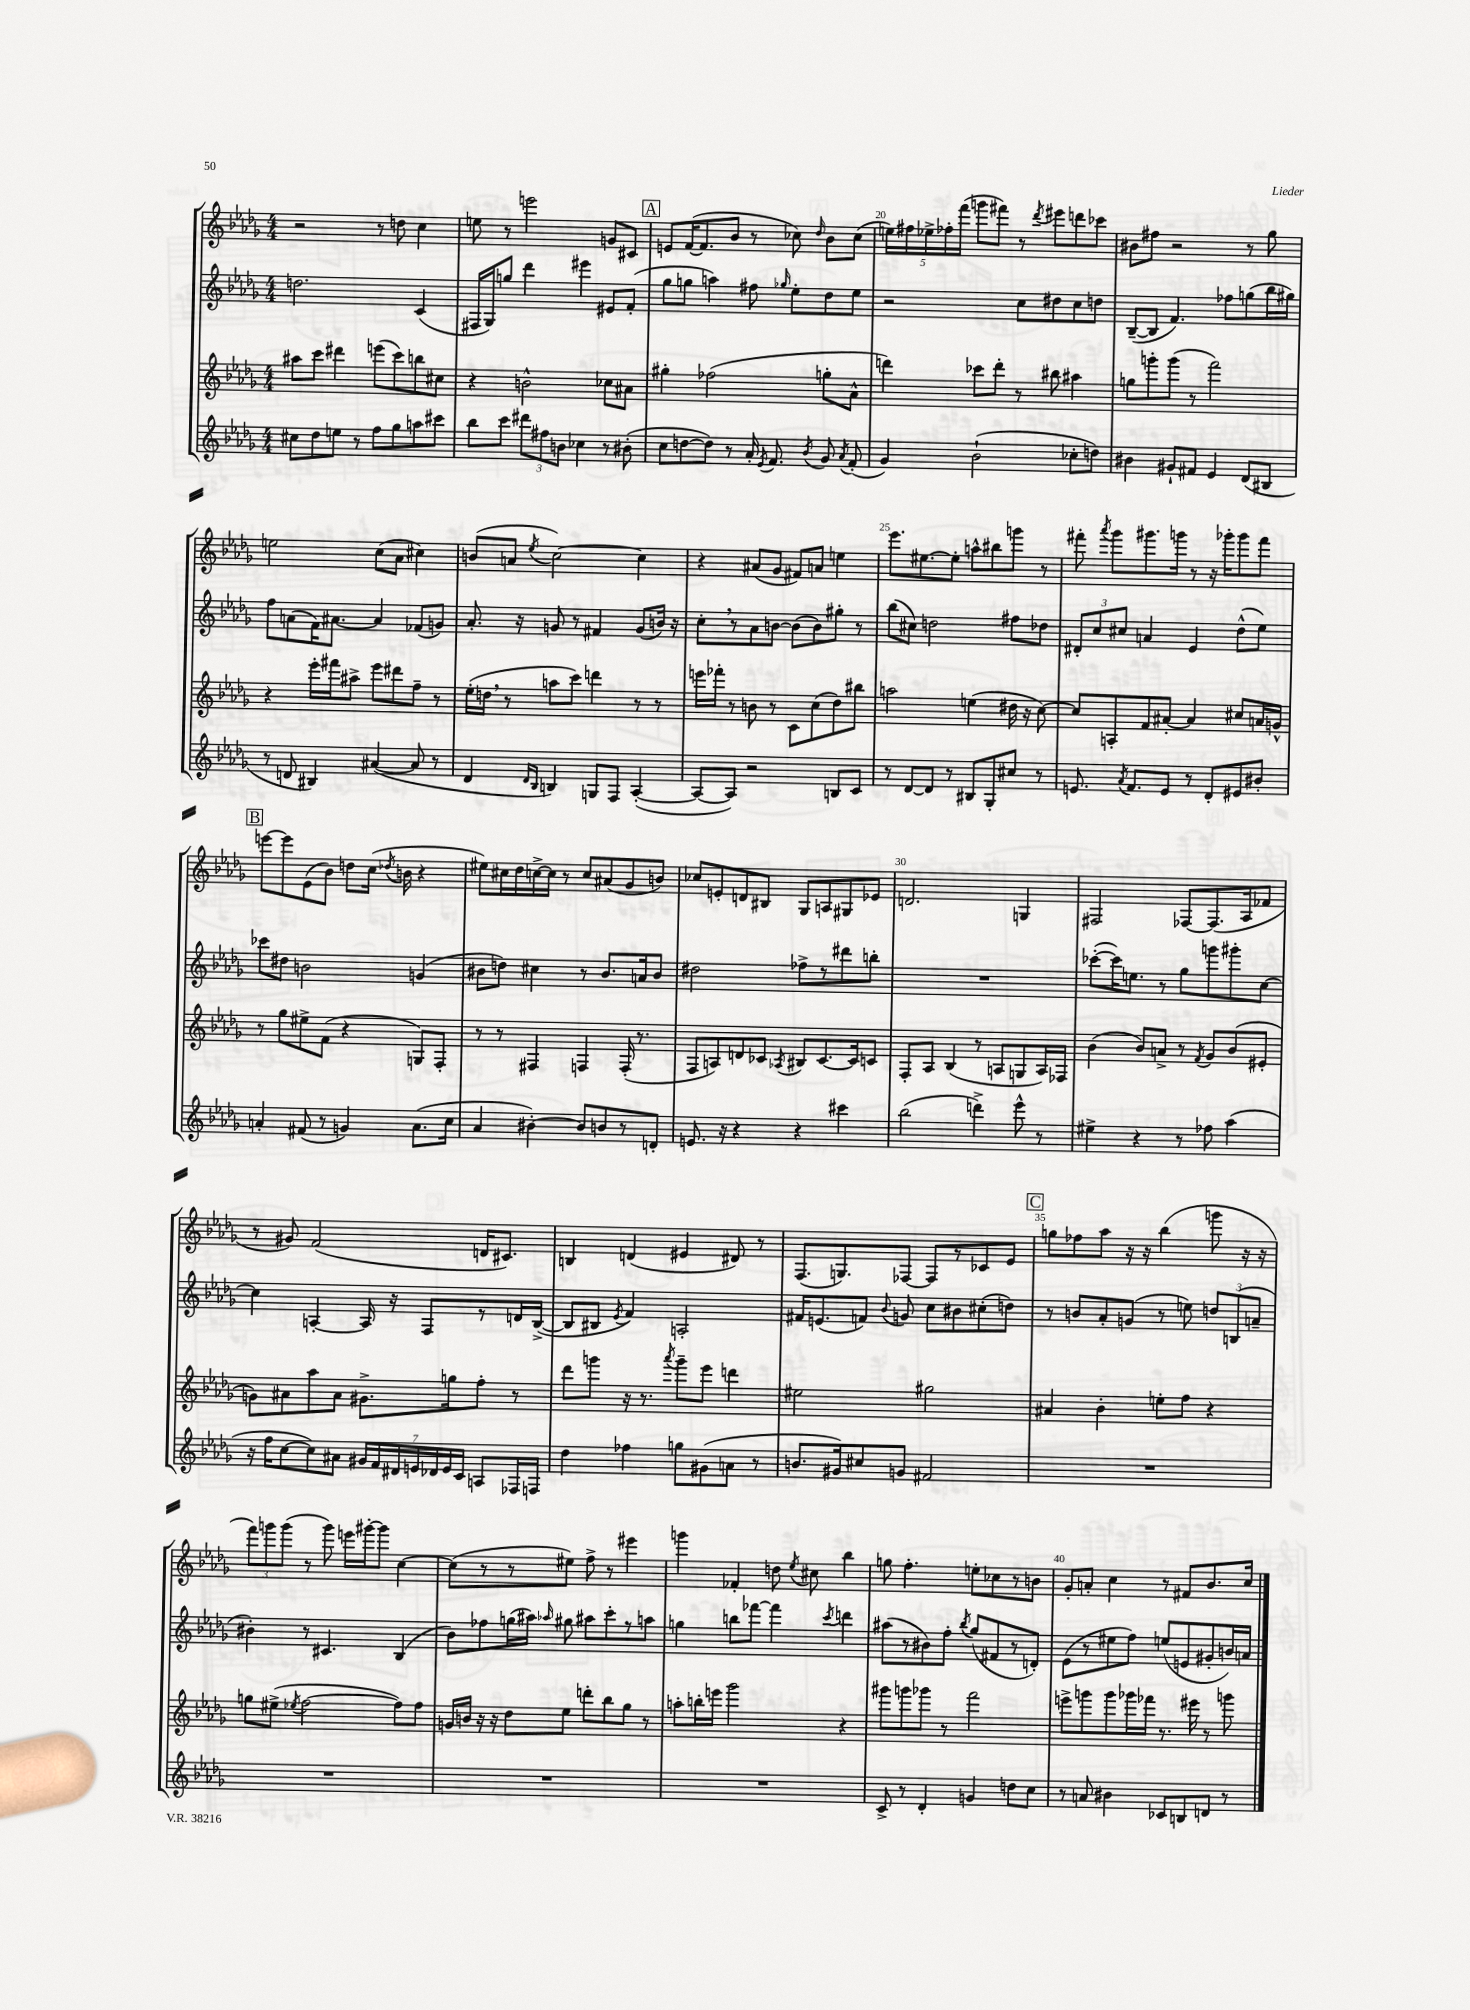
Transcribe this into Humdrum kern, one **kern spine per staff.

**kern	**kern	**kern	**kern
*part4	*part3	*part2	*part1
*staff4	*staff3	*staff2	*staff1
*clefG2	*clefG2	*clefG2	*clefG2
*k[b-e-a-d-g-]	*k[b-e-a-d-g-]	*k[b-e-a-d-g-]	*k[b-e-a-d-g-]
*M4/4	*M4/4	*M4/4	*M4/4
=17	=17	=17	=17
8cc#X\L	8aa#X\L	2.ddn\	2r
8dd-\	8ccc\J	.	.
8een\J	4ddd#X\	.	.
8r	.	.	.
8ff\L	(8eeen\L	.	8r
8gg-\	8ccc\)	.	8ddn\
8aan\	8bbn\	(4c/	4cc\
8ccc#X\J	8cc#X\J	.	.
=18	=18	=18	=18
8bb-\L	4r	16F#X/LL	8een\
.	.	16G-/J)	.
8ccc\J	.	8ggn/J	8r
12ddd#X\L	2bn^^\	4ddd-\	2eeen\
12ff#X\	.	.	.
12bn\J	.	.	.
4cc-X\	.	4eee#X\	.
8r	8cc-X\L	8e#X/L	8gn/L
(8b#X'\	8a#X\J	(8f'/J	8c#X/J
!!LO:REH:place=s1:t=A
=19	=19	=19	=19
8cc\L	4gg#X'\	8gg-\L	8en/L
[8ddn\	.	8ggn\J	([16f/K
.	.	.	8.f/]
8dd\J])	(2ff-X\	4aan\)	.
8r	.	.	8b-/J
16a-'/	.	8ff#X\	8r
8qe-/	.	.	.
8.f/	.	.	.
.	.	16qqgg-X/	.
.	.	8ee-'\L	8cc-X\)
8qb-/	.	.	16qqdd-/
8g-/	8ggn'\L	8dd-\	8b-\L
8qa-/	.	.	.
(8f'/	8a-^^\J	8ee-\J	(8cc-\J
=20	=20	=20	=20
4g-/)	4dddn\)	2r	20een\LL)
.	.	.	20ff#X\
.	.	.	20ee-X^\
.	.	.	20ff-X'\
.	.	.	(20fff\JJ
(2b-`\	8ccc-X\L	.	8gggn\L
.	8ddd'\J	.	8fff#X\J)
.	8r	8cc\L	8r
.	.	.	8qddd-/
.	8bb#X\	8dd#X\	8eee#X\L
8cc-X'\L	4aa#X\	8cc\	8dddn\
8ddn\J)	.	8ddn\J	8ccc-X\J
=21	=21	=21	=21
4b#X\	8ggn\L	([8B-~/L	8b#X\L
.	8gggn'\	8B-/J]	8ff#X\J
8g#X`/L	(8ggg\J	4.f/)	2r
8f#X/J	8r	.	.
4e-/	2fff\)	.	.
.	.	8ff-X\L	.
(8d-/L	.	(8ggn\	8r
8B#X/J	.	16bb-\L	8gg-\
.	.	16gg#X\JJ)	.
!!LO:LB:g=z
=22	=22	=22	=22
8r	4r	8ff\L	2een\
8dn/	.	(8an\	.
4B#X/)	16eee-'\LL	16f\K)	.
.	16fff#X\J	[8.a#X\J	.
.	8aa#X^\J	.	.
([4a#X/	8eee-\L	4a#/]	(8cc\L
.	8ddd#X\	.	8a-\J
8a#/]	8ff~\J	(8f-X/L	4cc#X\)
8r	8r	8gn/J)	.
=23	=23	=23	=23
4d-/	(16ee-'\LL	8.a-'/	(8bn/L
.	16ddn,\JJ	.	.
.	8r	.	8an/J
.	.	16r	.
16qqd-/LL	.	.	.
16qqB-/JJ	.	.	8qee-/
4Bn/)	8aan\L	8gn/	[2cc\)
.	8ccc\J)	8r	.
8Gn/L	4dddn\	4f#X/	.
8F/J	.	.	.
([4A-'/	8r	(8g/L	4cc\]
.	8r	16bn/Jk)	.
.	.	16r	.
=24	=24	=24	=24
8A-/L_	16eeen\LL	8cc',\L	4r
.	16fff-X'\JJ	.	.
8A-/J])	8r	8r	.
2r	8bn\	8a-\	(8a#X/L
.	8r	[8bn\J	8g-/J
.	8c\L	(8b\L]	8f#X/L)
.	(8cc\	8b\)	8an/J
8Bn/L	8dd-\)	8gg#X'\J	4een\
8c/J	8bb#X\J	8r	.
=25	=25	=25	=25
8r	2aan\	(8bb-\L	8.eee-\L
[8d-/L	.	8cc#X\J)	.
.	.	.	[8.ee#X\
8d-/J]	.	2ddn\	.
8r	.	.	8ee#'\J]
8B#X/L	(4een\	.	8aan^^\L
8G-'/	.	.	8bb#X\
8cc#X/J	16dd#X\	8ff#X\L	8gggn\J
.	16r	.	.
8r	[8cc\)	8dd-X\J	8r
=26	=26	=26	=26
8.en/	8cc/L]	12d#X'/L	8fff#X'\
.	.	12cc/	.
.	.	.	8qaaa-/
.	8An'/	.	8ggg-\L
.	.	12cc#X/J	.
8qa-/	.	.	.
8.f/L	.	.	.
.	8f/	4an/	8.ggg#X\
8e/J	[8a#X'/J	.	.
.	.	.	16gggn\Jk
8r	4a#/]	4e-/	8r
8d-'/L	.	.	16r
.	.	.	16ggg-X'\KL
8e#X/	8cc#X/L	(8dd-^^\L	8ggg-\
8b#X'/J	16an/L	8ee-\J)	8fff#\J
.	16gn^^/JJ	.	.
!!LO:LB:g=z
!!LO:REH:place=s1:t=B
=27	=27	=27	=27
4an'/	8r	8ccc-X\L	[8eeen\L
.	8gg-\L	8dd#X\J	8eee\]
(8f#X/	8ee#X^\	2bn\	(8e-\
8r	(8f\J	.	8b-\J)
4gn/)	4r	.	8ddn\L
.	.	.	(16cc\Jk
.	.	.	8qdd-X/
.	.	.	16bn\
(8.a\L	8Gn/L)	(4gn/	4r
.	8F'/J	.	.
16cc\Jk	.	.	.
=28	=28	=28	=28
4a-/	8r	8b#X\L	8ee#X\L)
.	8r	8ddn\J)	16cc#X\L
.	.	.	16dd-\
[4b#X'\)	4F#X/	4cc#X\	[16ccn^\
.	.	.	16cc\JJ]
.	.	.	8r
8b#/L]	4Fn/	8r	8cc/L
8bn/	.	8.b#/L	(8a#X/
8r	(16F'/	.	8g-/
.	8.r	16an/k	.
8dn'/J	.	8b#/J	8bn/J)
=29	=29	=29	=29
8.en/	8F/L	2dd#X\	8cc-X/L
.	8An/)	.	8en'/
16r	.	.	.
4r	8dn/	.	8dn/
.	8c-X/J	.	8B#X/J
.	8qA-X/	.	.
4r	8B#X/L	8ff-X^\L	8G-/L
.	[8.c-/	8r	8An/
4ccc#X\	.	8ddd#X\	8G#X/
.	16c-/k]	.	.
.	8cn/J	8bbn'\J	8e-X/J
=30	=30	=30	=30
(2bb-\	8F'/L	1r	2.dn/
.	8A-/J	.	.
.	(4B-/	.	.
4dddn^\)	8r	.	.
.	8An/L	.	.
8eee-^^\	8Gn/	.	4Gn/
8r	16A/L)	.	.
.	16F-X/JJ	.	.
=31	=31	=31	=31
4ee#X^\	(4b-\	([8ccc-X'\L	2F#X/
.	.	16ccc-\K])	.
.	.	8.een\J	.
4r	8b-/L)	.	.
.	8an^/J	8r	.
8r	8r	8gg-\L	[8F-X/L
.	8qf/	.	.
8ff-X\	8g-/L	8gggn\	(8.F-/]
(4aa-\	(8b-/	8ggg#X'\	.
.	.	.	16A-/k
.	8e#X'/J	[8cc\J	8f-X/J
!!LO:LB:g=z
=32	=32	=32	=32
16r	8gn\L)	4cc\]	8r
16ff\KL	.	.	.
[8cc\	8a#X\	.	8g#X/)
8cc\])	8aa-\	[4An'/	(2f/
8a#X\J	8a#\J	.	.
28g#X/LL	8.g#X^\L	16A/]	.
28f/	.	.	.
.	.	16r	.
28d#X/	.	.	.
28en/	.	.	.
.	.	8F/L	.
28d-X/	.	.	.
28e/	.	.	.
.	16ggn\k	.	.
28c/JJ	.	.	.
8An/L	8ff'\J	8r	16dn/KL
.	.	.	8.c#X/J)
16F-X/L	8r	16dn/L	.
16Fn/JJ	.	([16B-^/JJ	.
=33	=33	=33	=33
4dd-\	8ddd-\L	8B-/L]	4Bn/
.	8gggn\J	8B#X/J	.
.	.	8qe-/	.
4ff-X\	16r	4f/)	(4dn/
.	8.r	.	.
.	8qaaa-/	.	.
8ggn\L	8ggg~\L	2An'/	4e#X/
(8g#X\	8eee-\J	.	.
8an\J	4dddn\	.	8d#X/)
8r	.	.	8r
=34	=34	=34	=34
8.bn/L	2ee#X\	16f#X/KL	(8.F/L
.	.	(8.en/	.
16g#X/k)	.	.	8.Gn/)
8cc#X/	.	8fn/J)	.
.	.	8qqb-/	.
8gn/J	.	8gn/	[8F-X/J
2f#X/	2gg#X\	8cc\L	8F-/L]
.	.	8b#X\	8r
.	.	(8cc#X'\	8c-X/
.	.	8ddn\J)	8e-/J
!!LO:REH:place=s1:t=C
=35	=35	=35	=35
1r	4a#X/	8r	8ggn\L
.	.	8bn/L	8ff-X\
.	4b-'\	8a-'/	8aa-\J
.	.	(8gn/J	16r
.	.	.	16r
.	8een'\L	8r	(4bb-\
.	8ff\J	8een\)	.
.	4r	12ddn/L	8gggn\
.	.	(12Bn/	.
.	.	.	16r
.	.	12an~/J	.
.	.	.	16r
!!LO:LB:g=z
=36	=36	=36	=36
1r	8ggn\L	4b#X'\)	12fff\L)
.	.	.	12gggn\
.	(8ee#X^\J	.	.
.	.	.	(12ggg\J
.	8qee-X/	.	.
.	[2ff\	8r	8r
.	.	4.c#X/	8ggg\)
.	.	.	16eeen\LL
.	.	.	[16ggg#X'\J
.	.	.	8ggg#\J]
.	8ff\L])	(4B-/	[4cc\
.	8ff\J	.	.
=37	=37	=37	=37
1r	16gn/LL	8b-\L)	(8cc\L]
.	16bn/JJ	.	.
.	16r	8ff-X\	8r
.	16r	.	.
.	8dd-\L	(16ggn\L	8r
.	.	16aa#X\JJ)	.
.	.	16qqaa-X/	.
.	8ee-\J	8gg#X\	8ee#X\J)
.	8dddn'\L	8aa#X\L	8ff^\
.	8bb-\	8ccc'\	8r
.	8gg-\J	8r	4eee#X\
.	8r	8aan\J	.
=38	=38	=38	=38
1r	8aan'\L	4ggn\	4gggn\
.	16bbn'\L	.	.
.	16eeen\JJ	.	.
.	2ggg-\	8bbn\L	4f-X'/
.	.	[8fff-X\J	.
.	.	4fff-\]	8ddn\
.	.	.	8qee-/
.	.	.	8cc#X\
.	.	8qccc/	.
.	4r	4dddn\	4bb-\
=39	=39	=39	=39
8c^/	8ggg#X\L	(8aa#X\L	8ggn\
8r	8gggn\	8r	4.ff'\
4d-'/	8ggg-X\J	8b#X\)	.
.	8r	8ff'\J	.
.	.	8qbb-/	.
4gn/	2fff\	(8gg-/L	8een'\L
.	.	8f#X/	8cc-X\
8ddn\L	.	8r	8r
8cc\J	.	8dn'/J)	8bn\J
=40	=40	=40	=40
8r	8eeen^\L	(8e-\L	8g-'/L
8an/	8gggn\	8r	8an'/J
4b#X\	8ggg\	8ee#X\	4cc\
.	16ggg-X\L	8ff\J)	.
.	16fff-X\JJ	.	.
8c-X/L	8.r	(8een/L	8r
8Bn/	.	8en/	8f#X/L
.	16eee#X\	.	.
8dn/J	8r	8g#X'/	8.b-/
8r	8gggn\	16bn/L)	.
.	.	16an/JJ	16cc/Jk
==	==	==	==
*-	*-	*-	*-
